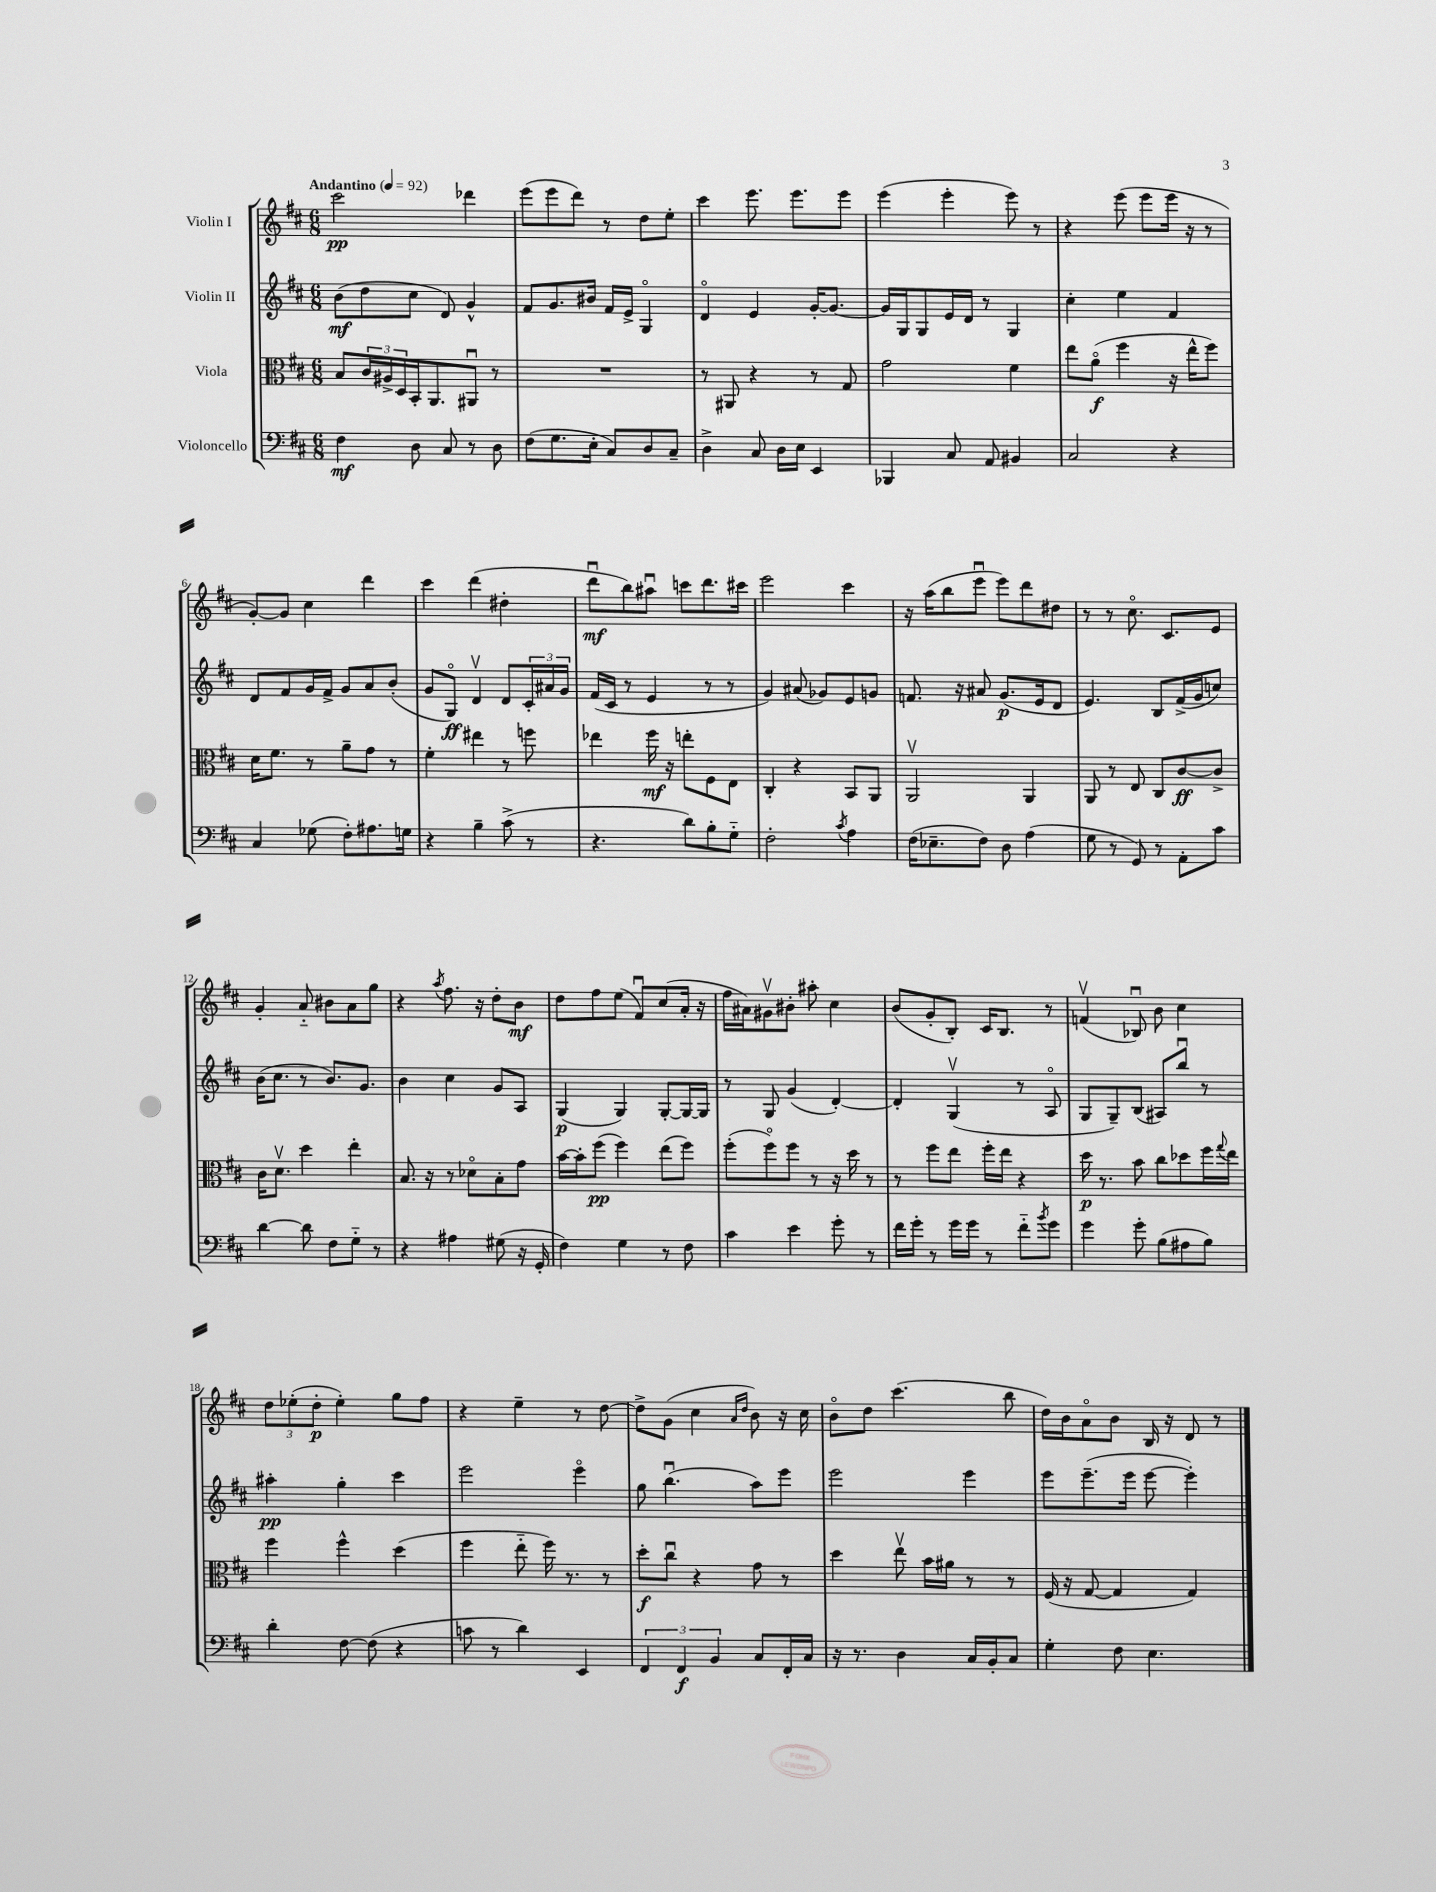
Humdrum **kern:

**kern	**dynam	**kern	**dynam	**kern	**dynam	**kern	**dynam
*part4	*part4	*part3	*part3	*part2	*part2	*part1	*part1
*staff4	*staff4	*staff3	*staff3	*staff2	*staff2	*staff1	*staff1
*I"Violoncello	*	*I"Viola	*	*I"Violin II	*	*I"Violin I	*
*clefF4	*	*clefC3	*	*clefG2	*	*clefG2	*
*k[f#c#]	*	*k[f#c#]	*	*k[f#c#]	*	*k[f#c#]	*
*M6/8	*	*M6/8	*	*M6/8	*	*M6/8	*
*MM92	*	*MM92	*	*MM92	*	*MM92	*
=1	=1	=1	=1	=1	=1	=1	=1
!	!	!	!	!	!	!LO:TX:a:B:t=Andantino	!
4F#\	mf	8B/L	.	(8b\L	mf	2ccc#\	pp
.	.	24c#/L	.	8dd\	.	.	.
.	.	24A#X^/	.	.	.	.	.
.	.	24D/	.	.	.	.	.
8D\	.	16BB'/J	.	8cc#\J	.	.	.
.	.	8.AA/	.	.	.	.	.
8C#/	.	.	.	8d/)	.	.	.
8r	.	8AA#Xu/J	.	4g^^/	.	4ddd-X\	.
8D\	.	8r	.	.	.	.	.
=2	=2	=2	=2	=2	=2	=2	=2
(8F#\L	.	2.r	.	8f#/L	.	(8eee\L	.
8.G\	.	.	.	8.g/	.	8eee\	.
.	.	.	.	.	.	8ddd\J)	.
16E'\Jk	.	.	.	16b#X/Jk	.	.	.
8C#/L)	.	.	.	16f#/LL	.	8r	.
.	.	.	.	16e^/JJ	.	.	.
8D/	.	.	.	4G/	.	8dd\L	.
8C#~/J	.	.	.	.	.	8ee'\J	.
=3	=3	=3	=3	=3	=3	=3	=3
4D^\	.	8r	.	4d/	.	4ccc#\	.
.	.	8AA#X/	.	.	.	.	.
8C#/	.	4r	.	4e/	.	8.eee\	.
16D\LL	.	.	.	.	.	.	.
16E\JJ	.	.	.	.	.	8.eee\L	.
4EE/	.	8r	.	[16g'/KL	.	.	.
.	.	.	.	8.g/J_	.	.	.
.	.	8G/	.	.	.	8eee\J	.
=4	=4	=4	=4	=4	=4	=4	=4
4BBB-X/	.	2g\	.	16g/LL]	.	(4eee\	.
.	.	.	.	16G/J	.	.	.
.	.	.	.	8G/	.	.	.
8C#/	.	.	.	16e/L	.	4eee'\	.
.	.	.	.	16d/JJ	.	.	.
8AA/	.	.	.	8r	.	.	.
4BB#X/	.	4f#\	.	4G/	.	8eee\)	.
.	.	.	.	.	.	8r	.
=5	=5	=5	=5	=5	=5	=5	=5
2C#/	.	8ee\L	.	4cc#'\	.	4r	.
.	.	(8a\J	f	.	.	.	.
.	.	4ff#\	.	4ee\	.	(8eee\	.
.	.	.	.	.	.	8eee\L	.
4r	.	16r	.	4f#/	.	16eee\Jk	.
.	.	16ee^^\KL	.	.	.	16r	.
.	.	8ff#\J)	.	.	.	8r	.
!!LO:LB:g=z
=6	=6	=6	=6	=6	=6	=6	=6
4C#/	.	16d\KL	.	8d/L	.	[8g'/L)	.
.	.	8.f#\J	.	.	.	.	.
.	.	.	.	8f#/	.	8g/J]	.
(8G-X\	.	8r	.	16g/L	.	4cc#\	.
.	.	.	.	16f#^/JJ	.	.	.
8F#'\L)	.	8a~\L	.	8g/L	.	.	.
8.A#X\	.	8g\J	.	8a/	.	4ddd\	.
.	.	8r	.	(8b'/J	.	.	.
16Gn\Jk	.	.	.	.	.	.	.
=7	=7	=7	=7	=7	=7	=7	=7
4r	.	4f#'\	.	8g/L	.	4ccc#\	.
.	.	.	.	8G/J)	ff	.	.
4B~\	.	4ee#X\	.	4dv/	.	(4ddd\	.
(8c#^\	.	8r	.	8d/L	.	4dd#X'\	.
8r	.	8ffn\	.	24c#'/L	.	.	.
.	.	.	.	24a#X/	.	.	.
.	.	.	.	24g/JJ	.	.	.
=8	=8	=8	=8	=8	=8	=8	=8
4.r	.	4ee-X\	.	(16f#/LL	.	8dddu\L	mf
.	.	.	.	16c#/JJ	.	.	.
.	.	.	.	8r	.	8bb\)	.
.	.	16ff#\	mf	4e/	.	8aa#Xu\J	.
.	.	16r	.	.	.	.	.
8d\L)	.	8een'\L	.	.	.	8cccn\L	.
8B'\	.	8F#\	.	8r	.	8.ddd\	.
8G\J	.	8E\J	.	8r	.	.	.
.	.	.	.	.	.	16ccc#X\Jk	.
=9	=9	=9	=9	=9	=9	=9	=9
2F#'\	.	4C#'/	.	4g/)	.	2eee\	.
.	.	4r	.	(8a#X/	.	.	.
.	.	.	.	8g-X/L)	.	.	.
8qc#/	.	.	.	.	.	.	.
4A\	.	8BB/L	.	8e/	.	4ccc#\	.
.	.	8AA/J	.	8gn/J	.	.	.
=10	=10	=10	=10	=10	=10	=10	=10
(16F#\KL	.	2AAv/	.	8.fn/	.	16r	.
8.E-X~\	.	.	.	.	.	(16aa\KL	.
.	.	.	.	.	.	8bb\	.
.	.	.	.	16r	.	.	.
8F#\J)	.	.	.	8a#X/	.	8eeeu\J	.
8D\	.	.	.	(8.g/L	p	8eee\L)	.
(4A\	.	4AA/	.	.	.	8ddd\	.
.	.	.	.	16e/k	.	.	.
.	.	.	.	8d/J	.	8dd#X\J	.
=11	=11	=11	=11	=11	=11	=11	=11
8G\	.	8AA/	.	4.e/)	.	8r	.
8r	.	8r	.	.	.	8r	.
8GG/)	.	8E/	.	.	.	8.cc#\	.
8r	.	8C#/L	.	8B/L	.	.	.
.	.	.	.	.	.	8.c#/L	.
8AA'\L	.	[8c#/	ff	(16f#^/L	.	.	.
.	.	.	.	16g/J	.	.	.
8c#\J	.	8c#^/J]	.	8ccn/J)	.	8e/J	.
!!LO:LB:g=z
=12	=12	=12	=12	=12	=12	=12	=12
[4d\	.	16c#\KL	.	(16b\KL	.	4g'/	.
.	.	8.dv\J	.	8.cc#\J	.	.	.
8d\]	.	4dd\	.	8r	.	8a/	.
8F#\L	.	.	.	8.b/L)	.	8b#X\L	.
8G\J	.	4ee'\	.	.	.	8a\	.
.	.	.	.	8.g/J	.	.	.
8r	.	.	.	.	.	8gg\J	.
=13	=13	=13	=13	=13	=13	=13	=13
4r	.	8.B/	.	4b\	.	4r	.
.	.	16r	.	.	.	.	.
.	.	.	.	.	.	8qaa/	.
4A#X\	.	8r	.	4cc#\	.	8.ff#\	.
.	.	8d-X\L	.	.	.	.	.
.	.	.	.	.	.	16r	.
(8G#X\	.	8B'\	.	8g/L	.	8dd'\L	.
16r	.	8g\J	.	8A/J	.	8b\J	mf
16GG'/	.	.	.	.	.	.	.
=14	=14	=14	=14	=14	=14	=14	=14
4F#\)	.	[16b\LL	.	(4G/	p	8dd\L	.
.	.	16b'\J]	.	.	.	.	.
.	.	(8ff#\J	pp	.	.	8ff#\	.
4G\	.	4ff#\)	.	4G/)	.	(8ee\J	.
.	.	.	.	.	.	8f#u/L)	.
8r	.	(8ee\L	.	[8G'/L	.	(8cc#/	.
8F#\	.	8ff#\J)	.	16G/L_	.	16a'/Jk	.
.	.	.	.	16G/JJ]	.	16r	.
=15	=15	=15	=15	=15	=15	=15	=15
4c#\	.	(8ff#'\L	.	8r	.	16ff#\LL	.
.	.	.	.	.	.	16a#X\J)	.
.	.	8ff#\)	.	8G/	.	8g#Xv\	.
4e\	.	8ff#\J	.	(4g/	.	8b#X'\J	.
.	.	8r	.	.	.	8aa#X'\	.
8g'\	.	16r	.	[4d'/)	.	4cc#\	.
.	.	16dd\	.	.	.	.	.
8r	.	8r	.	.	.	.	.
=16	=16	=16	=16	=16	=16	=16	=16
16f#\LL	.	8r	.	4d'/]	.	(8b/L	.
16g'\JJ	.	.	.	.	.	.	.
8r	.	8ff#\L	.	.	.	8g'/	.
16g\LL	.	8ee\J	.	(4Gv/	.	8B'/J)	.
16g\JJ	.	.	.	.	.	.	.
8r	.	16ff#'\LL	.	.	.	16c#/KL	.
.	.	16ee\JJ	.	.	.	8.B/J	.
8f#\L	.	4r	.	8r	.	.	.
8qb/	.	.	.	.	.	.	.
8g\J	.	.	.	8A/	.	8r	.
=17	=17	=17	=17	=17	=17	=17	=17
4g\	.	16dd\	p	8G/L	.	(4fnv/	.
.	.	8.r	.	.	.	.	.
.	.	.	.	8G~/)	.	.	.
8g'\	.	8b\	.	(8B/J	.	8B-Xu/)	.
(8B\L	.	8cc#\L	.	8A#X/L)	.	8b\	.
8A#X\	.	8dd-X\	.	8bbu/J	.	4cc#\	.
8B\J)	.	16ff#\L	.	8r	.	.	.
.	.	8qqgg/	.	.	.	.	.
.	.	16ee\JJ	.	.	.	.	.
!!LO:LB:g=z
=18	=18	=18	=18	=18	=18	=18	=18
4d'\	.	4ff#\	.	4aa#X'\	pp	12dd\L	.
.	.	.	.	.	.	(12ee-X'\	.
.	.	.	.	.	.	12dd'\J	p
[8F#\	.	4ff#^^\	.	4gg'\	.	4ee-'\)	.
(8F#\]	.	.	.	.	.	.	.
4r	.	(4dd\	.	4ccc#\	.	8gg\L	.
.	.	.	.	.	.	8ff#\J	.
=19	=19	=19	=19	=19	=19	=19	=19
8cn\	.	4ff#\	.	2eee\	.	4r	.
8r	.	.	.	.	.	.	.
4d\)	.	8ee\	.	.	.	4ee~\	.
.	.	16ff#\)	.	.	.	.	.
.	.	8.r	.	.	.	.	.
4EE/	.	.	.	4eee\	.	8r	.
.	.	8r	.	.	.	[8dd\	.
=20	=20	=20	=20	=20	=20	=20	=20
6FF#/	.	8dd'\L	f	8gg\	.	8dd^\L]	.
.	.	8cc#u\J	.	(4.bbu\	.	(8g\J	.
6FF#/	f	.	.	.	.	.	.
.	.	4r	.	.	.	4cc#\	.
6BB/	.	.	.	.	.	.	.
.	.	.	.	.	.	16qqa/LL	.
.	.	.	.	.	.	16qqdd/JJ	.
8C#/L	.	8g\	.	8aa\L)	.	8b\)	.
16FF#'/L	.	8r	.	8eee\J	.	16r	.
16C#/JJ	.	.	.	.	.	16cc#\	.
=21	=21	=21	=21	=21	=21	=21	=21
16r	.	4dd\	.	2eee\	.	8b\L	.
8.r	.	.	.	.	.	.	.
.	.	.	.	.	.	8dd\J	.
4D\	.	8eev\	.	.	.	(4.ccc#\	.
.	.	16b\LL	.	.	.	.	.
.	.	16a#X\JJ	.	.	.	.	.
16C#/LL	.	8r	.	4eee\	.	.	.
16BB'/J	.	.	.	.	.	.	.
8C#/J	.	8r	.	.	.	8bb\	.
=22	=22	=22	=22	=22	=22	=22	=22
4G'\	.	(16F#/	.	8eee\L	.	16dd\LL)	.
.	.	16r	.	.	.	16b\J	.
.	.	[8G/	.	(8.eee~\	.	8a\	.
8F#\	.	4G/]	.	.	.	8b\J	.
.	.	.	.	16eee\Jk	.	.	.
4.E\	.	.	.	[8eee\	.	16B/	.
.	.	.	.	.	.	16r	.
.	.	4G/)	.	4eee'\])	.	8d/	.
.	.	.	.	.	.	8r	.
==	==	==	==	==	==	==	==
*-	*-	*-	*-	*-	*-	*-	*-
